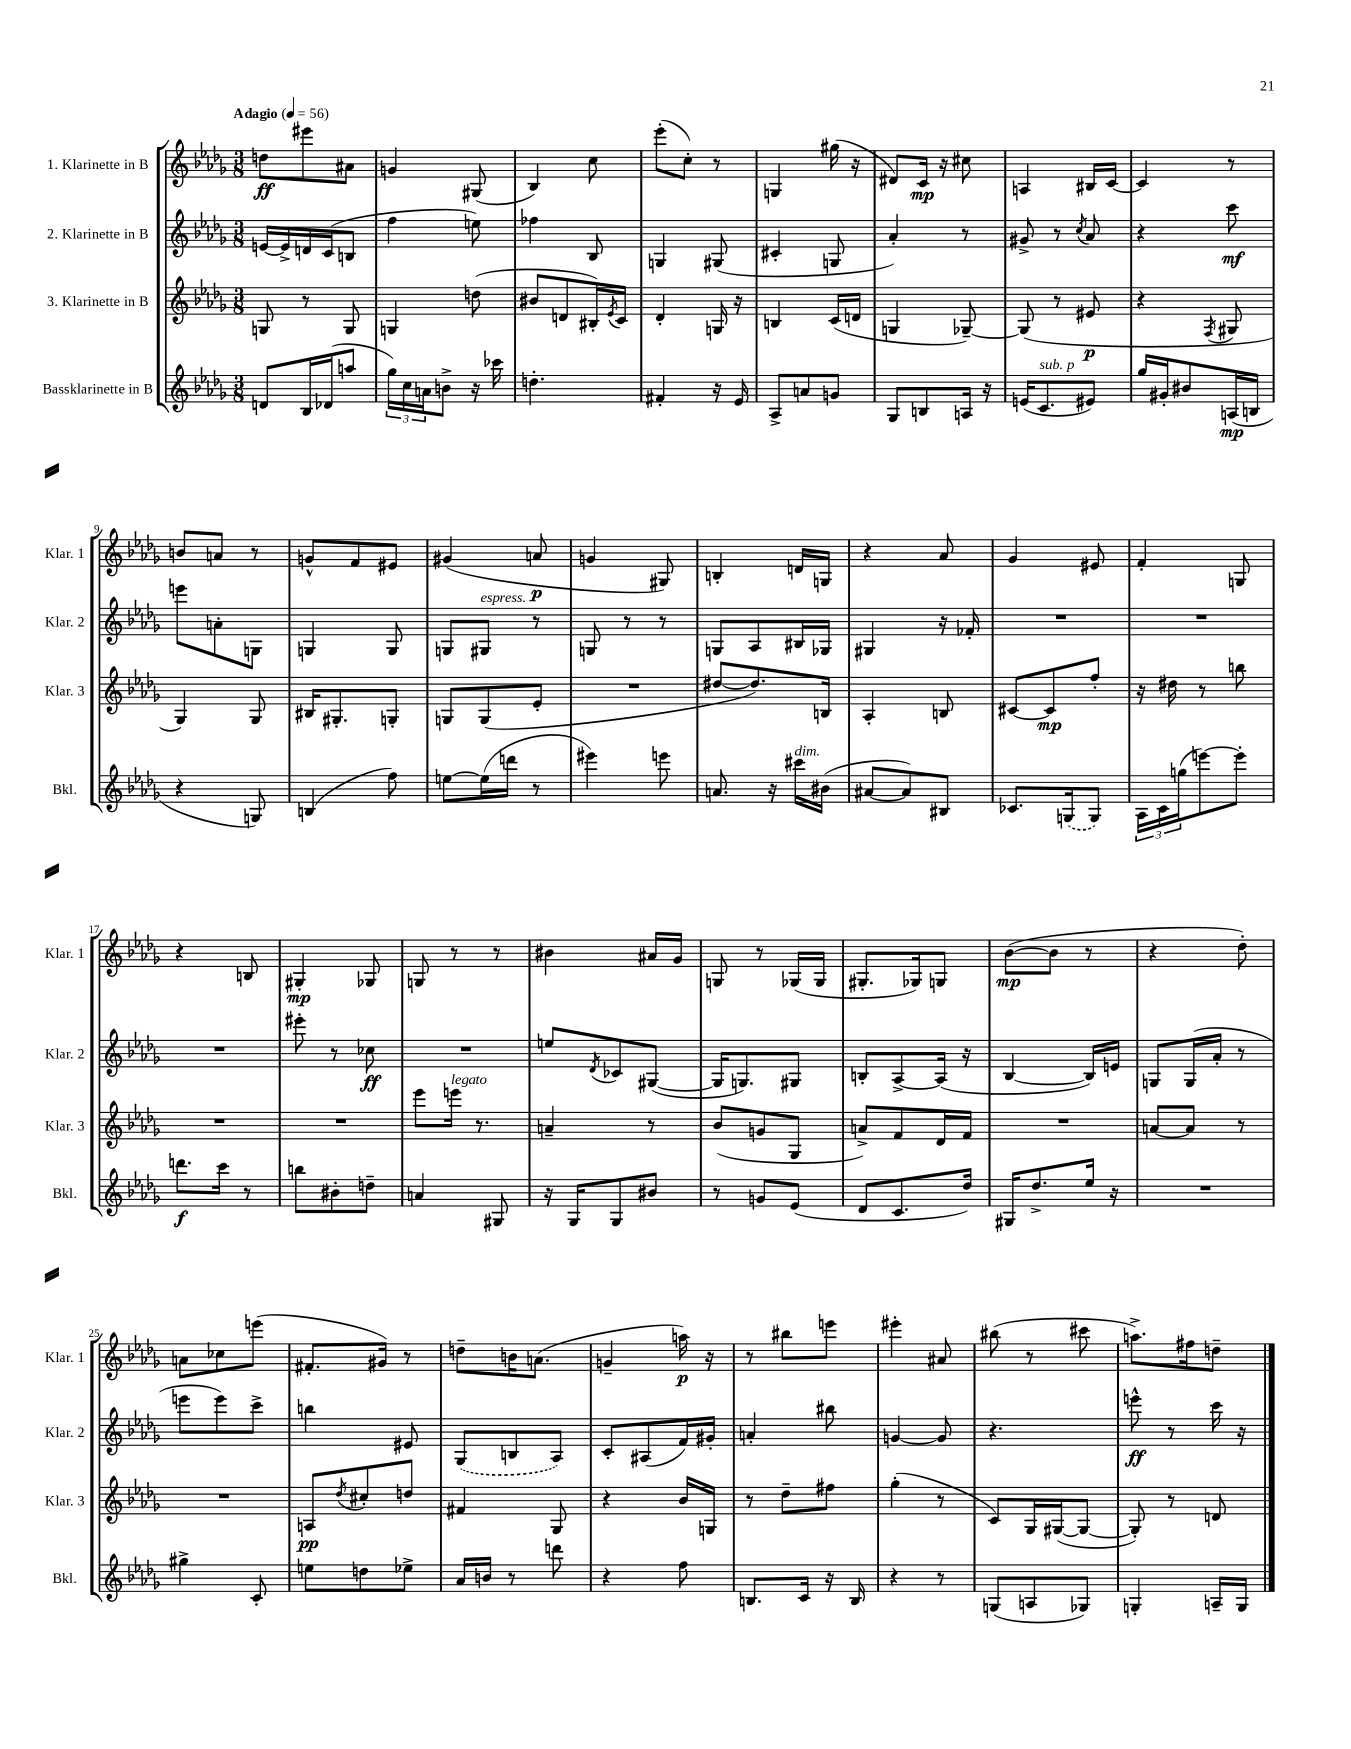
<<
\new StaffGroup <<
\new Staff = "s0" \with { instrumentName = "1. Klarinette in B" shortInstrumentName = "Klar. 1" } {
    \clef treble \key des \major \numericTimeSignature \time 3/8 \tempo "Adagio" 4 = 56
    d''8\ff eis'''8 ais'8 |
    g'4 gis8( |
    bes4) c''8 |
    ees'''8-.( c''8-.) r8 |
    g4 gis''16( r16 |
    dis'8) c'16\mp r16 cis''8 |
    a4 bis16 c'16~ |
    c'4 r8 |
    b'8 a'8 r8 |
    g'8-^ f'8 eis'8 |
    gis'4( a'8\p |
    g'4 gis8) |
    b4-. d'16 g16 |
    r4 aes'8 |
    ges'4 eis'8 |
    f'4-. g8 |
    r4 b8 |
    gis4-.\mp ges8 |
    g8 r8 r8 |
    bis'4 ais'16 ges'16 |
    g8 r8 ges16( ges16 |
    gis8.-. ges16) g8 |
    bes'8~\mp( bes'8 r8 |
    r4 des''8-.) |
    a'8 ces''8 e'''8( |
    fis'8.-. gis'16) r8 |
    d''8-- b'16 a'8.( |
    g'4-- a''16\p) r16 |
    r8 bis''8 e'''8 |
    eis'''4-. ais'8 |
    bis''8( r8 cis'''8 |
    a''8.->) fis''16 d''8-- \bar "|." |
}
\new Staff = "s1" \with { instrumentName = "2. Klarinette in B" shortInstrumentName = "Klar. 2" } {
    \clef treble \key des \major \numericTimeSignature \time 3/8
    e'16~ e'16-> d'16 c'16( b8 |
    f''4 e''8) |
    fes''4 bes8 |
    g4 gis8( |
    cis'4-. g8 |
    aes'4-.) r8 |
    gis'8-> r8 \acciaccatura { c''8 } aes'8 |
    r4 c'''8\mf |
    e'''8 a'8-. g8 |
    g4 g8 |
    g8 gis8^\markup { \italic "espress." } r8 |
    g8 r8 r8 |
    g8 aes8 bis16 ges16 |
    gis4 r16 fes'16-. |
    R4. |
    R4. |
    R4. |
    eis'''8-. r8 ces''8\ff |
    R4. |
    e''8 \acciaccatura { des'8 } ces'8 gis8~( |
    gis16 g8.) gis8 |
    b8-. aes8~-> aes16( r16 |
    bes4~ bes16) e'16 |
    g8 g16( aes'16-. r8 |
    e'''8 e'''8) c'''8-> |
    b''4 eis'8 |
    \once \slurDashed ges8( b8 aes8) |
    c'8-. ais8( f'16) gis'16-. |
    a'4-. bis''8 |
    g'4~ g'8 |
    r4. |
    e'''8-^\ff r8 c'''16 r16 \bar "|." |
}
\new Staff = "s2" \with { instrumentName = "3. Klarinette in B" shortInstrumentName = "Klar. 3" } {
    \clef treble \key des \major \numericTimeSignature \time 3/8
    g8 r8 g8 |
    g4 d''8( |
    bis'8 d'8 bis16-.) \acciaccatura { ees'8 } c'16 |
    des'4-. g16 r16 |
    b4 c'16( d'16 |
    g4 ges8~--) |
    ges8( r8 eis'8\p |
    r4 \acciaccatura { f8 } gis8 |
    ges4) ges8 |
    bis16 gis8.-. g8-. |
    g8 g8( ees'8-. |
    R4. |
    dis''8~ dis''8.) b16 |
    aes4-. b8 |
    cis'8~ cis'8\mp f''8-. |
    r16 dis''16 r8 b''8 |
    R4. |
    R4. |
    ees'''8 e'''16^\markup { \italic "legato" } r8. |
    a'4-- r8 |
    bes'8( g'8 ges8 |
    a'8->) f'8 des'16 f'16 |
    R4. |
    a'8~ a'8 r8 |
    R4. |
    a8\pp \acciaccatura { des''8 } cis''8-. d''8 |
    fis'4 ges8 |
    r4 bes'16 g16 |
    r8 des''8-- fis''8 |
    ges''4-.( r8 |
    c'8) ges16 gis16~( gis8~ |
    gis8-.) r8 d'8 \bar "|." |
}
\new Staff = "s3" \with { instrumentName = "Bassklarinette in B" shortInstrumentName = "Bkl." } {
    \clef treble \key des \major \numericTimeSignature \time 3/8
    d'8 bes16 des'16( a''8 |
    \tuplet 3/2 { ges''16) c''16 a'16 } b'8-> r16 ces'''16 |
    d''4.-. |
    fis'4-. r16 ees'16 |
    aes8-> a'8 g'8 |
    ges8 b8 a16 r16 |
    e'16( c'8.^\markup { \italic "sub. p" } eis'8) |
    ges''16 gis'16-. bis'8 a16\mp( b16 |
    r4 g8) |
    b4( f''8) |
    e''8~ e''16( d'''16 r8 |
    eis'''4) e'''8 |
    a'8. r16 cis'''16^\markup { \italic "dim." } bis'16( |
    ais'8~ ais'8) bis8 |
    ces'8. \once \slurDashed g16( g8) |
    \tuplet 3/2 { aes16 c'16 g''16( } e'''8~) e'''8-. |
    d'''8.\f c'''16 r8 |
    b''8 bis'8-. d''8-- |
    a'4 gis8 |
    r16 ges16 ges8 bis'8 |
    r8 g'8 ees'8( |
    des'8 c'8. des''16) |
    gis16 des''8.-> ees''16 r16 |
    R4. |
    gis''4-> c'8-. |
    e''8 d''8 ees''8-> |
    aes'16 b'16 r8 d'''8 |
    r4 f''8 |
    b8. c'16 r16 b16 |
    r4 r8 |
    g8( a8 ges8) |
    g4-. a16-- g16 \bar "|." |
}
>>
>>
